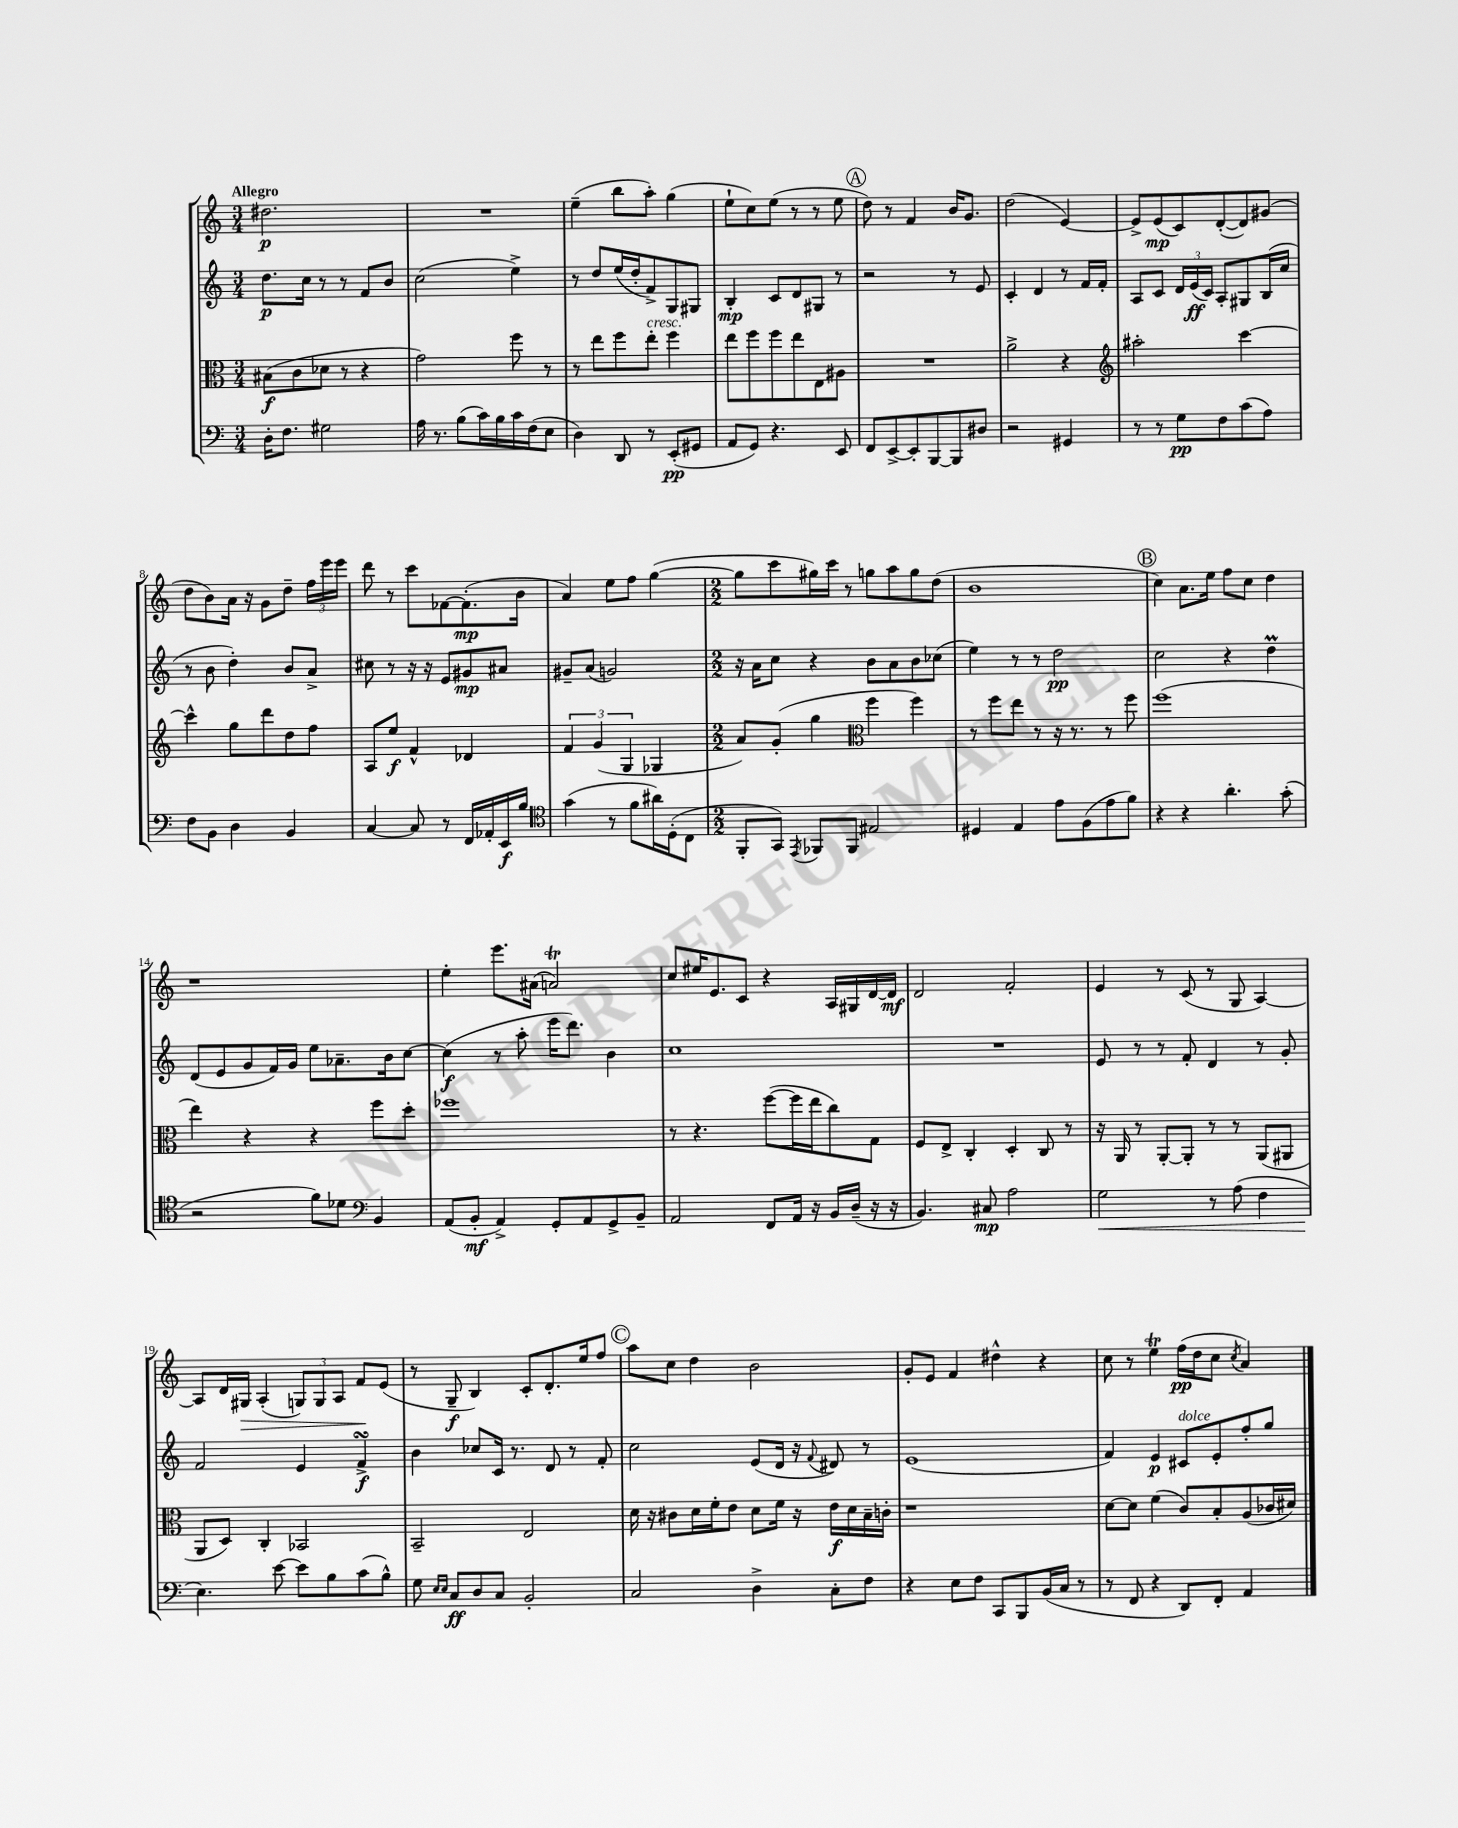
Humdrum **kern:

**kern	**kern	**kern	**kern
*staff4	*staff3	*staff2	*staff1
*clefF4	*clefC3	*clefG2	*clefG2
*k[]	*k[]	*k[]	*k[]
*M3/4	*M3/4	*M3/4	*M3/4
16D'	(8B#	8.dd	2.dd#
8.F	.	.	.
.	8c	.	.
.	.	16cc	.
2G#	8d-	8r	.
.	8r	8r	.
.	4r	8f	.
.	.	8b	.
=	=	=	=
16A	2g)	(2cc	2.r
8.r	.	.	.
(8B	.	.	.
16c)	.	.	.
16B	.	.	.
16c	8ff	4ee^)	.
(16F	.	.	.
8E	8r	.	.
=	=	=	=
4D)	8r	8r	(4ee~
.	8ee	8dd	.
8DD	8ff	(16ee	8bb
.	.	16dd'	.
8r	8ee'	8f^)	8aa')
(8EE'	4ff	8G	(4gg
8GG#	.	8G#	.
=	=	=	=
8AA	8ee	4B'	8ee`
8GG)	8ff	.	8cc)
4.r	8ff	8c	(8ee
.	8ee	8d	8r
.	8E	8G#	8r
8EE	8A#	8r	8ee
=	=	=	=
8FF	2.r	2r	8dd)
[8EE^	.	.	8r
8EE']	.	.	4f
[8BBB	.	.	.
8BBB]	.	8r	16b
.	.	.	8.g
8D#	.	8e	.
=	=	=	=
2r	2a^	4c'	(2dd
.	.	4d	.
4GG#	4r	8r	[4e)
.	.	16f	.
.	.	16f'	.
=	=	=	=
*	*clefG2	*	*
8r	2aa#'	8A	8e^]
8r	.	8c	(8e
8G	.	24d	8c)
.	.	(24e	.
.	.	24c)	.
8F	.	8A'	([8d'
(8c	[4ccc	8G#	8d])
8A)	.	(16B	(8g#
.	.	16cc	.
=	=	=	=
8F	4ccc^^]	8r	8dd
8BB	.	8b	8b)
4D	8gg	4dd')	16a
.	.	.	16r
.	8ddd	.	8g
4BB	8dd	8b	8dd~
.	8ff	8a^	24ff
.	.	.	24eee
.	.	.	24eee
=	=	=	=
[4C	8A	8cc#	8ddd
.	8ee	8r	8r
8C]	4f^^	16r	8ccc
.	.	16r	.
8r	.	8e	[8f-
16FF	4d-	8g#	(8.f-']
16AA-'	.	.	.
16EE	.	8a#	.
16B	.	.	16b
=	=	=	=
*clefC4	*	*	*
(4g	6f	8g#~	4a)
.	.	(8a	.
.	(6g	.	.
8r	.	2g)	8ee
.	6G	.	.
8f	.	.	8ff
16a#)	4G-	.	([4gg
(16D'	.	.	.
8C	.	.	.
=	=	=	=
*M2/2	*M2/2	*M2/2	*M2/2
8FF'	8a)	16r	8gg]
.	.	16a	.
8GG)	(8g'	8cc	8ccc
8qEE	.	.	.
8FF-	4gg	4r	16gg#)
.	.	.	16ccc
8FF-	.	.	8r
*	*clefC3	*	*
2E#	4ff	8b	8gg
.	.	8a	8aa
.	4ff)	8b	8gg
.	.	(8cc-	(8dd
=	=	=	=
4D#	8r	4ee)	1b
.	8ff	.	.
4E	8ee	8r	.
.	8r	8r	.
8e	16r	2dd	.
.	8.r	.	.
(8F	.	.	.
8e	8r	.	.
8f)	8ff	.	.
=	=	=	=
4r	(1ff	2cc	4cc)
4r	.	.	8.a
.	.	.	16ee
4.a'	.	4r	8ff
.	.	.	8cc
.	.	4dd	4dd
(8g'	.	.	.
=	=	=	=
2r	4ee)	(8d	1r
.	.	8e	.
.	4r	8g	.
.	.	16f)	.
.	.	16g	.
8f)	4r	8ee	.
8d-	.	8.a-~	.
*clefF4	*	*	*
4BB	8ff	.	.
.	.	16b	.
.	8dd'	[8cc	.
=	=	=	=
(8AA	1ff-	(4cc]	4ee'
8BB'	.	.	.
4AA^)	.	8r	8.eee
.	.	8aa'	.
.	.	.	(16a#
8GG'	.	16eee	2a)
.	.	8.ddd)	.
8AA	.	.	.
8GG^	.	4b	.
8BB~	.	.	.
=	=	=	=
2AA	8r	1cc	8cc
.	4.r	.	16ee#
.	.	.	8.e
.	.	.	8c
8FF	([8ff	.	4r
16AA	16ff]	.	.
16r	16ee	.	.
16BB	8cc)	.	16A
(16D~	.	.	16G#
16r	8G	.	[16d
16r	.	.	16d]
=	=	=	=
4.BB)	8F	1r	2d
.	8E^	.	.
.	4C'	.	.
8C#	.	.	.
2A	4D'	.	2f'
.	8C	.	.
.	8r	.	.
=	=	=	=
2G	16r	8e	4e
.	16AA	.	.
.	8r	8r	.
.	[8AA'	8r	8r
.	8AA']	8f'	(8c
8r	8r	4d	8r
(8A	8r	.	8G
4F	(8AA	8r	[4A)
.	8AA#	8g'	.
=	=	=	=
4.E)	8AA	2f	8A]
.	8D)	.	16d
.	.	.	16G#
.	4C'	.	(4A'
[8e	.	.	.
8e]	2BB-	4e	12G)
.	.	.	12G
8B	.	.	.
.	.	.	12A
(8c	.	4f^	8f
8B^^)	.	.	(8e
=	=	=	=
8G	2BB~	4b	8r
16qqE	.	.	.
16qqE	.	.	.
8C	.	.	8G~
8D	.	8cc-	4B)
8C	.	16c	.
.	.	8.r	.
2BB'	2E	.	8c'
.	.	8d	8.d'
.	.	8r	.
.	.	.	16ee
.	.	8f'	8ff
=	=	=	=
2C	16d	2cc	8aa
.	16r	.	.
.	8c#	.	8cc
.	16d	.	4dd
.	16f'	.	.
.	8e	.	.
4D^	8d	(8e	2b
.	16f	16d	.
.	16r	16r	.
.	.	8qqf	.
8C'	16e	8d#)	.
.	16d	.	.
8F	16B~	8r	.
.	16c'	.	.
=	=	=	=
4r	1r	(1e	8g'
.	.	.	8e
8E	.	.	4f
8F	.	.	.
8CC	.	.	4dd#^^
8BBB	.	.	.
(16BB	.	.	4r
16C	.	.	.
8r	.	.	.
=	=	=	=
8r	[8d	4f)	8cc
8FF	8d]	.	8r
4r	(4f	4e	4ee
8DD)	8c)	8c#	(16ff
.	.	.	16dd
8FF'	8B'	8e'	8cc
.	.	.	8qcc
4AA	(8A	8ff'	4a)
.	16c-	8gg	.
.	16d#)	.	.
==	==	==	==
*-	*-	*-	*-
